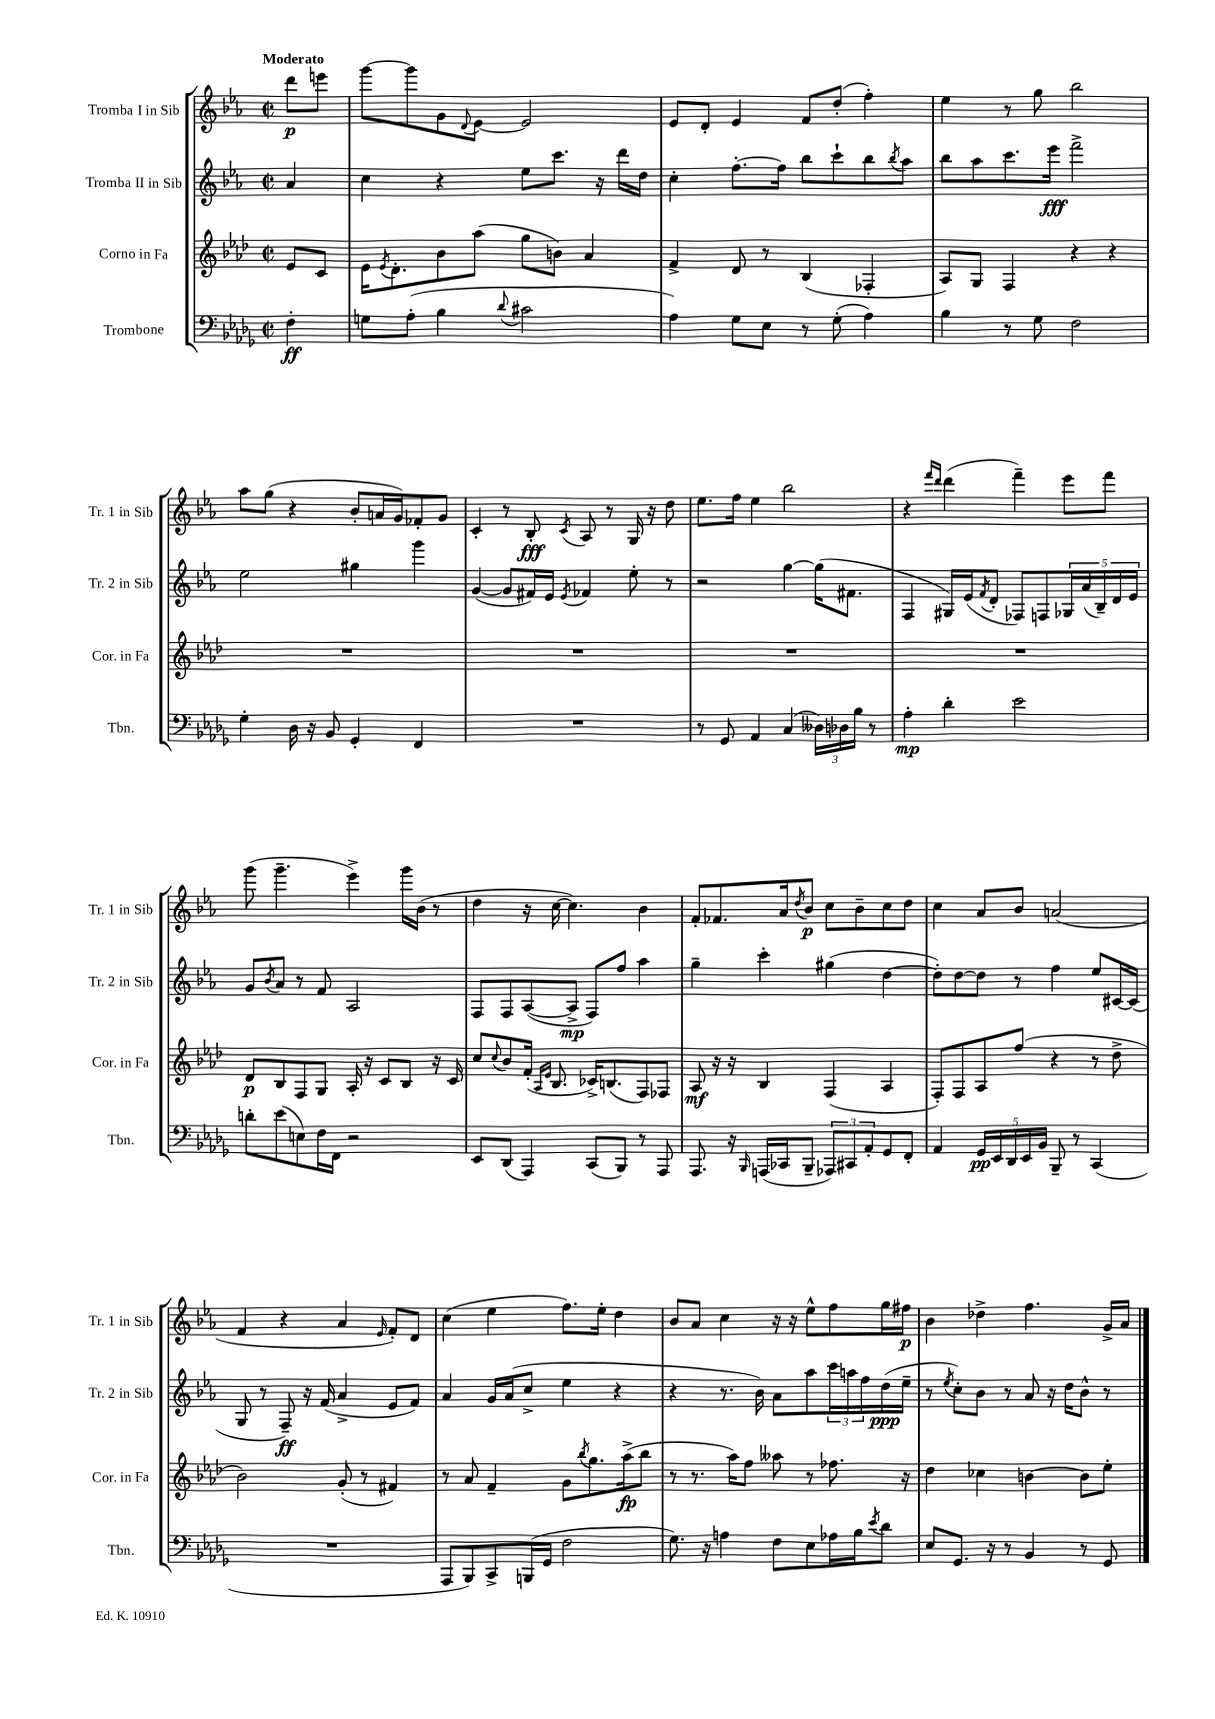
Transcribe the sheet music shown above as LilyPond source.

<<
\new StaffGroup <<
\new Staff = "s0" \with { instrumentName = "Tromba I in Sib" shortInstrumentName = "Tr. 1 in Sib" } {
    \clef treble \key ees \major \defaultTimeSignature \time 2/2 \partial 4 \tempo "Moderato"
    d'''8\p e'''8 |
    g'''8~ g'''8 g'8 \appoggiatura { d'8 } ees'8~ ees'2 |
    ees'8 d'8-. ees'4 f'8 d''8-.( f''4-.) |
    ees''4 r8 g''8 bes''2 |
    aes''8 g''8( r4 bes'8-. a'16 g'16) fes'8-. g'8 |
    c'4-. r8 bes8-.\fff \acciaccatura { c'8 } aes8 r8 g16 r16 d''8 |
    ees''8. f''16 ees''4 bes''2 |
    r4 \grace { f'''16 d'''16 } d'''4( f'''4--) ees'''8 f'''8 |
    g'''8( g'''4.-- ees'''4->) g'''16 bes'16( r8 |
    d''4 r16 c''16~ c''4.) bes'4 |
    f'8-. fes'8. aes'16 \acciaccatura { d''8 } bes'8\p c''8 bes'8-- c''8 d''8 |
    c''4 aes'8 bes'8 a'2( |
    f'4 r4 aes'4 \grace { ees'16 } f'8-.) d'8 |
    c''4( ees''4 f''8.) ees''16-. d''4 |
    bes'8 aes'8 c''4 r16 r16 ees''8-^ f''8 g''16 fis''16\p |
    bes'4 des''4-> f''4. g'16-> aes'16 \bar "|." |
}
\new Staff = "s1" \with { instrumentName = "Tromba II in Sib" shortInstrumentName = "Tr. 2 in Sib" } {
    \clef treble \key ees \major \defaultTimeSignature \time 2/2 \partial 4
    aes'4 |
    c''4 r4 ees''8 c'''8. r16 d'''16 d''16 |
    c''4-. f''8.~-. f''16 bes''8 c'''8-! bes''8 \acciaccatura { bes''8 } aes''8 |
    bes''8 aes''8 c'''8. ees'''16\fff f'''2-> |
    ees''2 gis''4 g'''4 |
    g'4~( g'8 fis'16) ees'16 \acciaccatura { ees'8 } fes'4 ees''8-. r8 |
    r2 g''4~ g''16( fis'8. |
    f4 gis16) ees'16( \acciaccatura { f'8 } d'8-. fes8) f8 \tuplet 5/4 { ges16 aes'16( bes16--) d'16 ees'16 } |
    g'8 \acciaccatura { bes'8 } aes'8 r8 f'8 aes2 |
    f8 f8 aes8~( aes8->\mp f8) f''8 aes''4 |
    g''4-- c'''4-. gis''4( d''4~ |
    d''8-.) d''8~ d''8 r8 f''4 ees''8 cis'16~ cis'16( |
    g8 r8 f8--\ff) r16 f'16( aes'4-> ees'8 f'8) |
    aes'4 g'16 aes'16( c''8-> ees''4 r4 |
    r4 r8. bes'16) aes'8 aes''8 \tuplet 3/2 { c'''16 a''16 f''16 } d''16\ppp( ees''16-- |
    r8 \acciaccatura { ees''8 } c''8-.) bes'8 r8 aes'8 r16 d''16 bes'8-^ r8 \bar "|." |
}
\new Staff = "s2" \with { instrumentName = "Corno in Fa" shortInstrumentName = "Cor. in Fa" } {
    \clef treble \key aes \major \defaultTimeSignature \time 2/2 \partial 4
    ees'8 c'8 |
    ees'16 \acciaccatura { ees'8 } des'8.-. bes'8 aes''8( g''8 b'8) aes'4 |
    f'4-> des'8 r8 bes4( fes4-. |
    aes8) g8 f4 r4 r4 |
    R1 |
    R1 |
    R1 |
    R1 |
    des'8\p bes8 f8 g8 aes16-. r16 c'8 bes8 r16 c'16 |
    c''8 \appoggiatura { c''8 } bes'8 f'16-.( \grace { aes16 ees'16 } bes8. ces'16->) b8.( f8) fes8 |
    aes8\mf r16 r16 bes4 f4( aes4 |
    f8-.) f8 aes8 f''8( r4 r8 des''8-> |
    bes'2) g'8-.( r8 fis'4) |
    r8 aes'8 f'4-- g'8 \acciaccatura { bes''8 } g''8. aes''16->\fp( bes''8 |
    r8 r8. aes''16) f''8 aeses''8 r8 fes''8. r16 |
    des''4 ces''4 b'4~ b'8 ees''8-. \bar "|." |
}
\new Staff = "s3" \with { instrumentName = "Trombone" shortInstrumentName = "Tbn." } {
    \clef bass \key des \major \defaultTimeSignature \time 2/2 \partial 4
    f4-.\ff |
    g8 aes8-.( bes4 \appoggiatura { des'8 } cis'2 |
    aes4) ges8 ees8 r8 ges8-.( aes4) |
    bes4 r8 ges8 f2 |
    ges4-. des16 r16 bes,8 ges,4-. f,4 |
    R1 |
    r8 ges,8 aes,4 c4( \tuplet 3/2 { deses16) des16 bes16 } r8 |
    aes4-.\mp des'4-. ees'2 |
    d'8-. ees'8( e8) f16 f,16 r2 |
    ees,8 des,8( aes,,4) c,8( bes,,8) r8 aes,,8 |
    aes,,8. r16 \grace { bes,,16 } a,,16( ces,16 bes,,8-- \tuplet 3/2 { aes,,8) cis,8 aes,8-. } ges,8 f,8-. |
    aes,4 \tuplet 5/4 { ges,16\pp ees,16 des,16 ees,16 bes,16 } bes,,8-- r8 c,4( |
    R1 |
    aes,,8 bes,,8) c,8-> b,,16( ges,16 f2 |
    ges8.) r16 a4 f8 ees8 aes16 bes16 \acciaccatura { ees'8 } des'8 |
    ees8 ges,8. r16 r8 bes,4 r8 ges,8 \bar "|." |
}
>>
>>
\layout { \context { \Score \remove "Bar_number_engraver" } }
